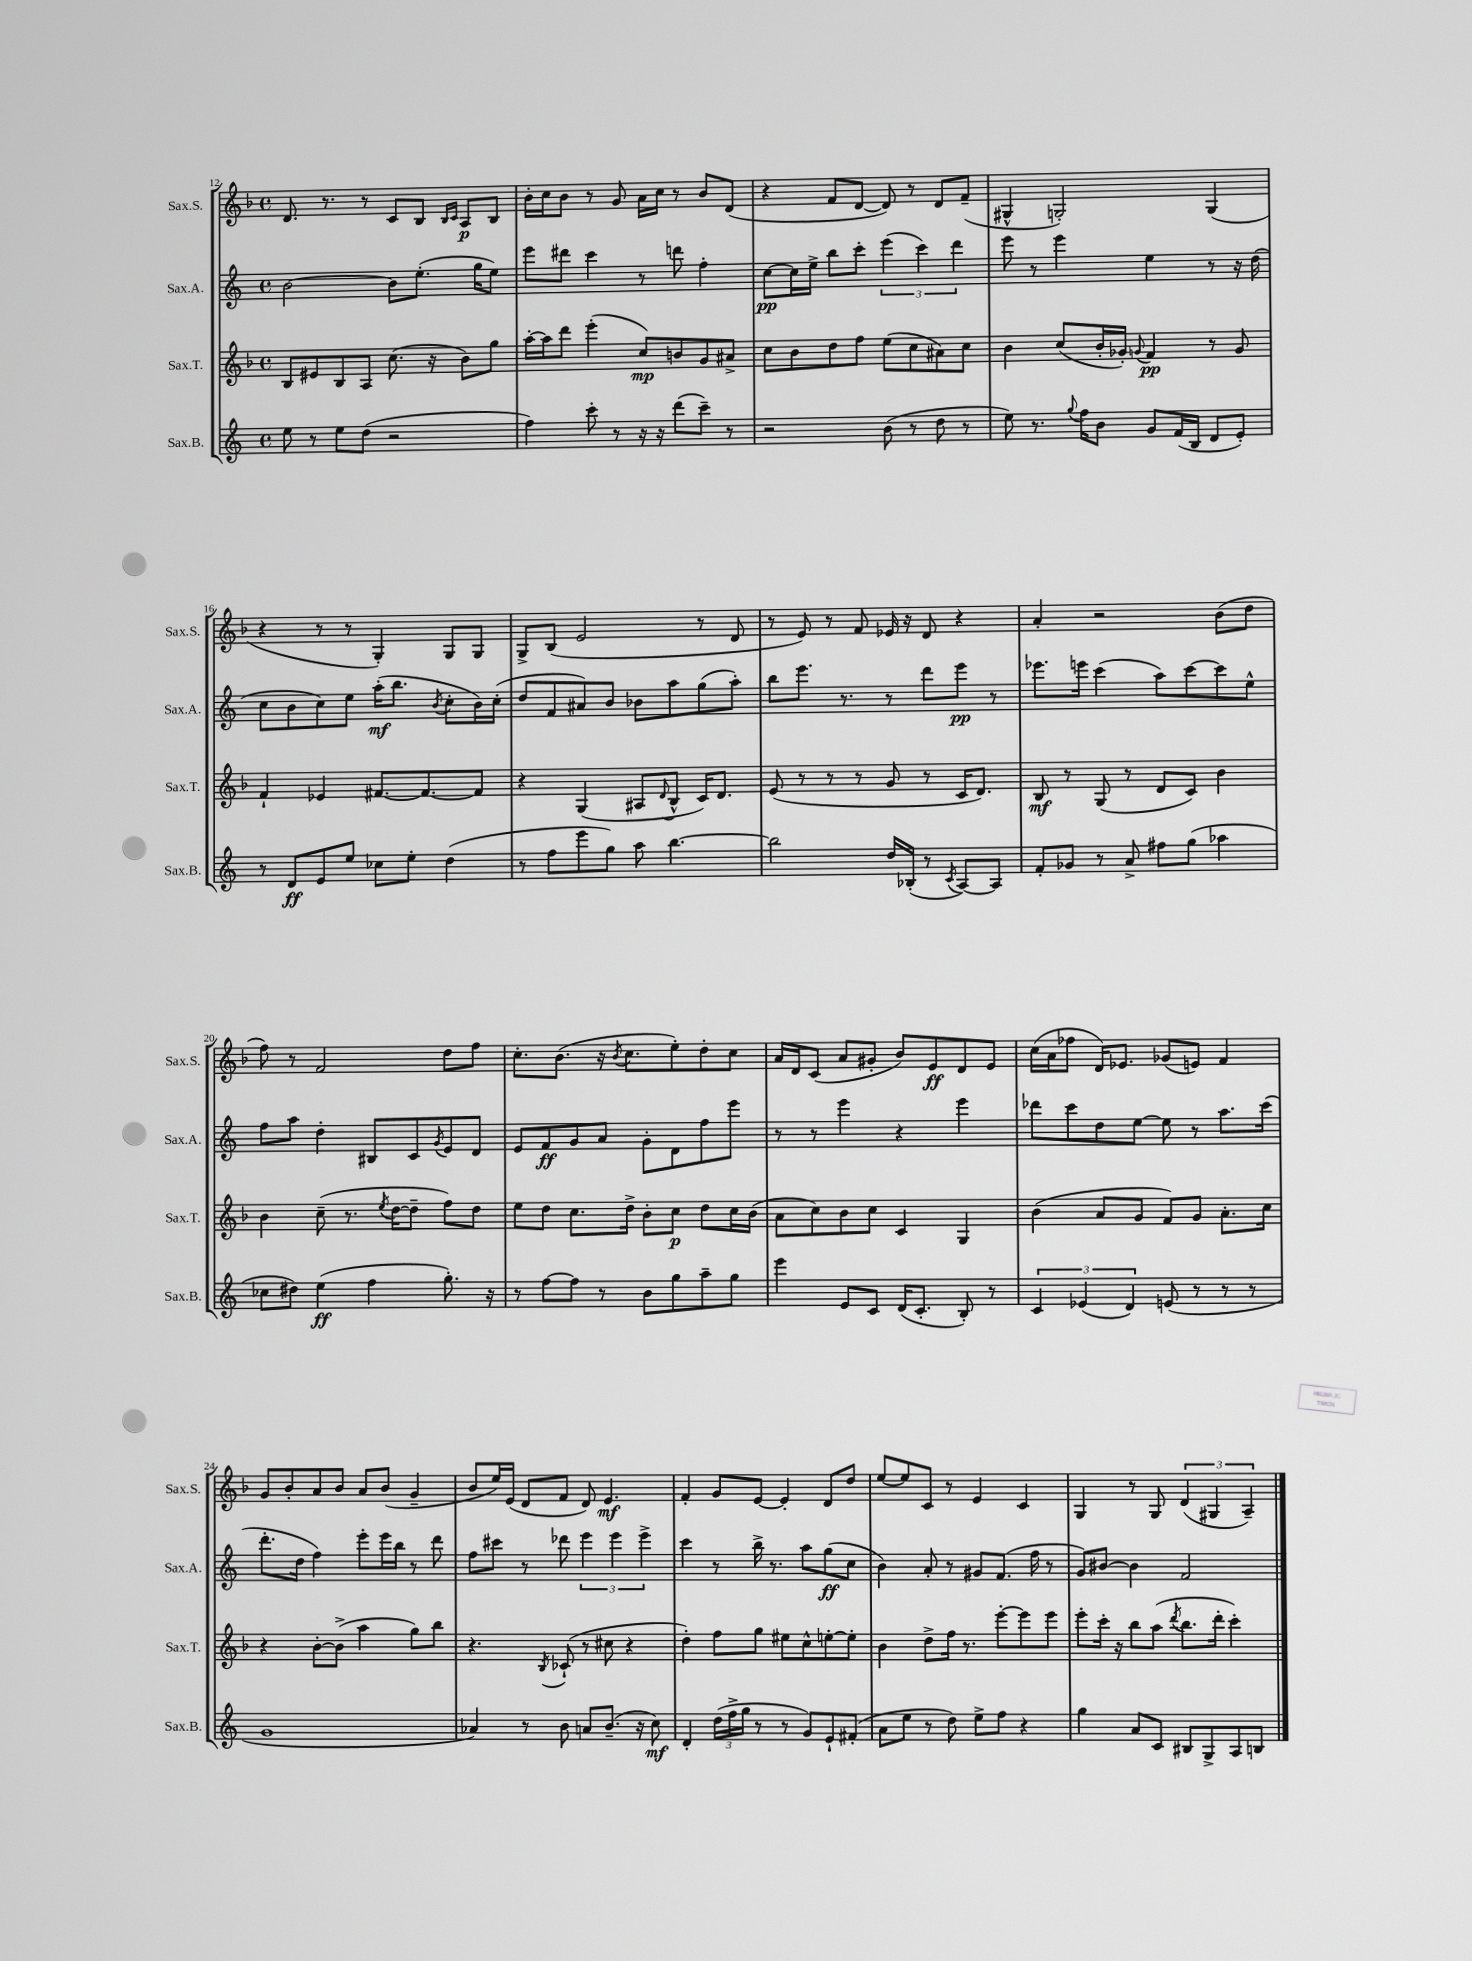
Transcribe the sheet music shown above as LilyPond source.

<<
\new StaffGroup <<
\new Staff = "s0" \with { instrumentName = "Sax.S." shortInstrumentName = "Sax.S." } {
    \clef treble \key f \major \defaultTimeSignature \time 4/4
    d'8. r8. r8 c'8 bes8 \grace { bes16 c'16 } a8\p bes8 |
    bes'16-. c''16 bes'8 r8 g'8 a'16 c''16 r8 bes'8 d'8( |
    r4 f'8 d'8~ d'8) r8 d'8 f'8--( |
    gis4-^ g2-.) g4( |
    r4 r8 r8 g4-.) g8 g8 |
    g8-> bes8( e'2 r8 d'8 |
    r8 e'8) r8 f'8 ees'16 r16 d'8 r4 |
    a'4-. r2 bes'8( d''8 |
    f''8) r8 f'2 d''8 f''8 |
    c''8.-. bes'8.( r16 \acciaccatura { bes'8 } c''8. e''8-.) d''8-. c''8 |
    a'16 d'16 c'8( a'8 gis'8-. bes'8) e'8\ff d'8 e'8 |
    c''16( a'16 fes''8 d'16) ees'8. ges'8( e'8) f'4 |
    g'8 bes'8-. a'8 bes'8 a'8 bes'8( g'4-- |
    bes'8 e''16) e'16( d'8 f'8 d'8) e'4.\mf |
    f'4-. g'8 e'8~ e'4-. d'8 d''8 |
    e''8~ e''8 c'8 r8 e'4 c'4 |
    g4 r8 g8 \tuplet 3/2 { d'4( gis4 a4--) } \bar "|." |
}
\new Staff = "s1" \with { instrumentName = "Sax.A." shortInstrumentName = "Sax.A." } {
    \clef treble \key c \major \defaultTimeSignature \time 4/4
    b'2~ b'8 e''8.-.( g''16 e''8) |
    e'''8 dis'''8 c'''4 r8 d'''8 f''4-. |
    c''8~\pp c''16 e''16-> b''8 c'''8-. \tuplet 3/2 { e'''4( c'''4) d'''4 } |
    e'''8 r8 e'''4 e''4 r8 r16 d''16( |
    c''8 b'8 c''8) e''8 a''16-.\mf( b''8. \acciaccatura { b'8 } c''8-. b'16) c''16-.( |
    d''8 f'8 ais'8) b'8 bes'8 a''8 g''8( a''8-.) |
    b''8 e'''8. r8. r8 d'''8 e'''8\pp r8 |
    ees'''8. e'''16 c'''4( a''8) c'''8~ c'''8 e''8-^ |
    f''8 a''8 d''4-. bis8 c'8 \acciaccatura { g'8 } e'8 d'8 |
    e'8 f'8\ff g'8 a'8 g'8-. d'8 f''8 e'''8 |
    r8 r8 e'''4 r4 e'''4 |
    des'''8 c'''8 d''8 e''8~ e''8 r8 a''8. c'''16( |
    d'''8.-. d''16 f''4) e'''8-. e'''16 b''16 r8 d'''8 |
    f''8 cis'''8 r8 des'''8 \tuplet 3/2 { e'''4 e'''4 e'''4-> } |
    c'''4 r8 b''16-> r8. a''8 g''8\ff( c''8 |
    b'4) a'8-. r8 gis'8 f'8.( f''16 r8 |
    g'8) bis'8~ bis'4 f'2 \bar "|." |
}
\new Staff = "s2" \with { instrumentName = "Sax.T." shortInstrumentName = "Sax.T." } {
    \clef treble \key f \major \defaultTimeSignature \time 4/4
    bes8 eis'8 bes8 a8 c''8.( r16 bes'8) g''8 |
    a''16~-. a''16 d'''8 e'''4-.( c''8\mp) b'8 g'8 ais'8-> |
    c''8 bes'8 d''8 f''8 e''8( c''8 ais'8) c''8 |
    bes'4 c''8( bes'16-. ges'16-.) \appoggiatura { g'8 } f'4\pp r8 g'8 |
    f'4-! ees'4 fis'8.~ fis'8.~ fis'8 |
    r4 g4( ais8 \appoggiatura { d'8 } bes8-^ c'16) d'8. |
    e'8( r8 r8 r8 g'8 r8 c'16 d'8.) |
    bes8\mf r8 g8( r8 d'8 c'8) bes'4 |
    bes'4 c''8--( r8. \acciaccatura { e''8 } d''16~ d''8-- f''8) d''8 |
    e''8 d''8 c''8. d''16-> bes'8-. c''8\p d''8 c''16 bes'16( |
    a'8 c''8) bes'8 c''8 c'4 g4 |
    bes'4( a'8 g'8 f'8) g'8 a'8.-. c''16 |
    r4 bes'8~-. bes'8->( a''4 g''8) bes''8 |
    r4. \acciaccatura { bes8 } ces'8-!( r8 cis''8 r4 |
    d''4-.) f''8 g''8 eis''8 c''8-^ e''8~-. e''8-. |
    bes'4 d''8-> f''16 r8. e'''8~-. e'''8 e'''8 |
    e'''8-. c'''16-. r16 bes''8 a''8( \acciaccatura { d'''8 } bes''8. d'''16-. c'''4-.) \bar "|." |
}
\new Staff = "s3" \with { instrumentName = "Sax.B." shortInstrumentName = "Sax.B." } {
    \clef treble \key c \major \defaultTimeSignature \time 4/4
    e''8 r8 e''8 d''8( r2 |
    f''4) c'''8-. r8 r16 r16 d'''8( c'''8--) r8 |
    r2 b'8( r8 d''8 r8 |
    e''8) r8. \appoggiatura { g''8 } f''16 b'8 g'8 f'16( b16 d'8 e'8-.) |
    r8 d'8\ff e'8 e''8 ces''8 e''8-. d''4( |
    r8 f''8 e'''8 g''8) a''8 b''4.~ |
    b''2 d''16 bes16-.( r8 \acciaccatura { c'8 } a8~) a8 |
    f'8-. ges'8 r8 a'8-> fis''8 g''8( aes''4 |
    ces''8 dis''8) e''4\ff( f''4 g''8.-.) r16 |
    r8 f''8~ f''8 r8 b'8 g''8 a''8-- g''8 |
    e'''4 e'8 c'8 d'16( c'8.-. b8-.) r8 |
    \tuplet 3/2 { c'4 ees'4( d'4) } e'8( r8 r8 r8 |
    g'1 |
    aes'4) r8 b'8 a'8 b'8.--( r16 c''8\mf) |
    d'4-. \tuplet 3/2 { d''16( f''16-> g''16 } r8 r8 g'8) e'8-! fis'8-.( |
    a'8 e''8 r8 d''8) e''8-> f''8 r4 |
    g''4 a'8 c'8 bis8 g8-> a8 b8 \bar "|." |
}
>>
>>
\layout { \context { \Score currentBarNumber = #12 } }
